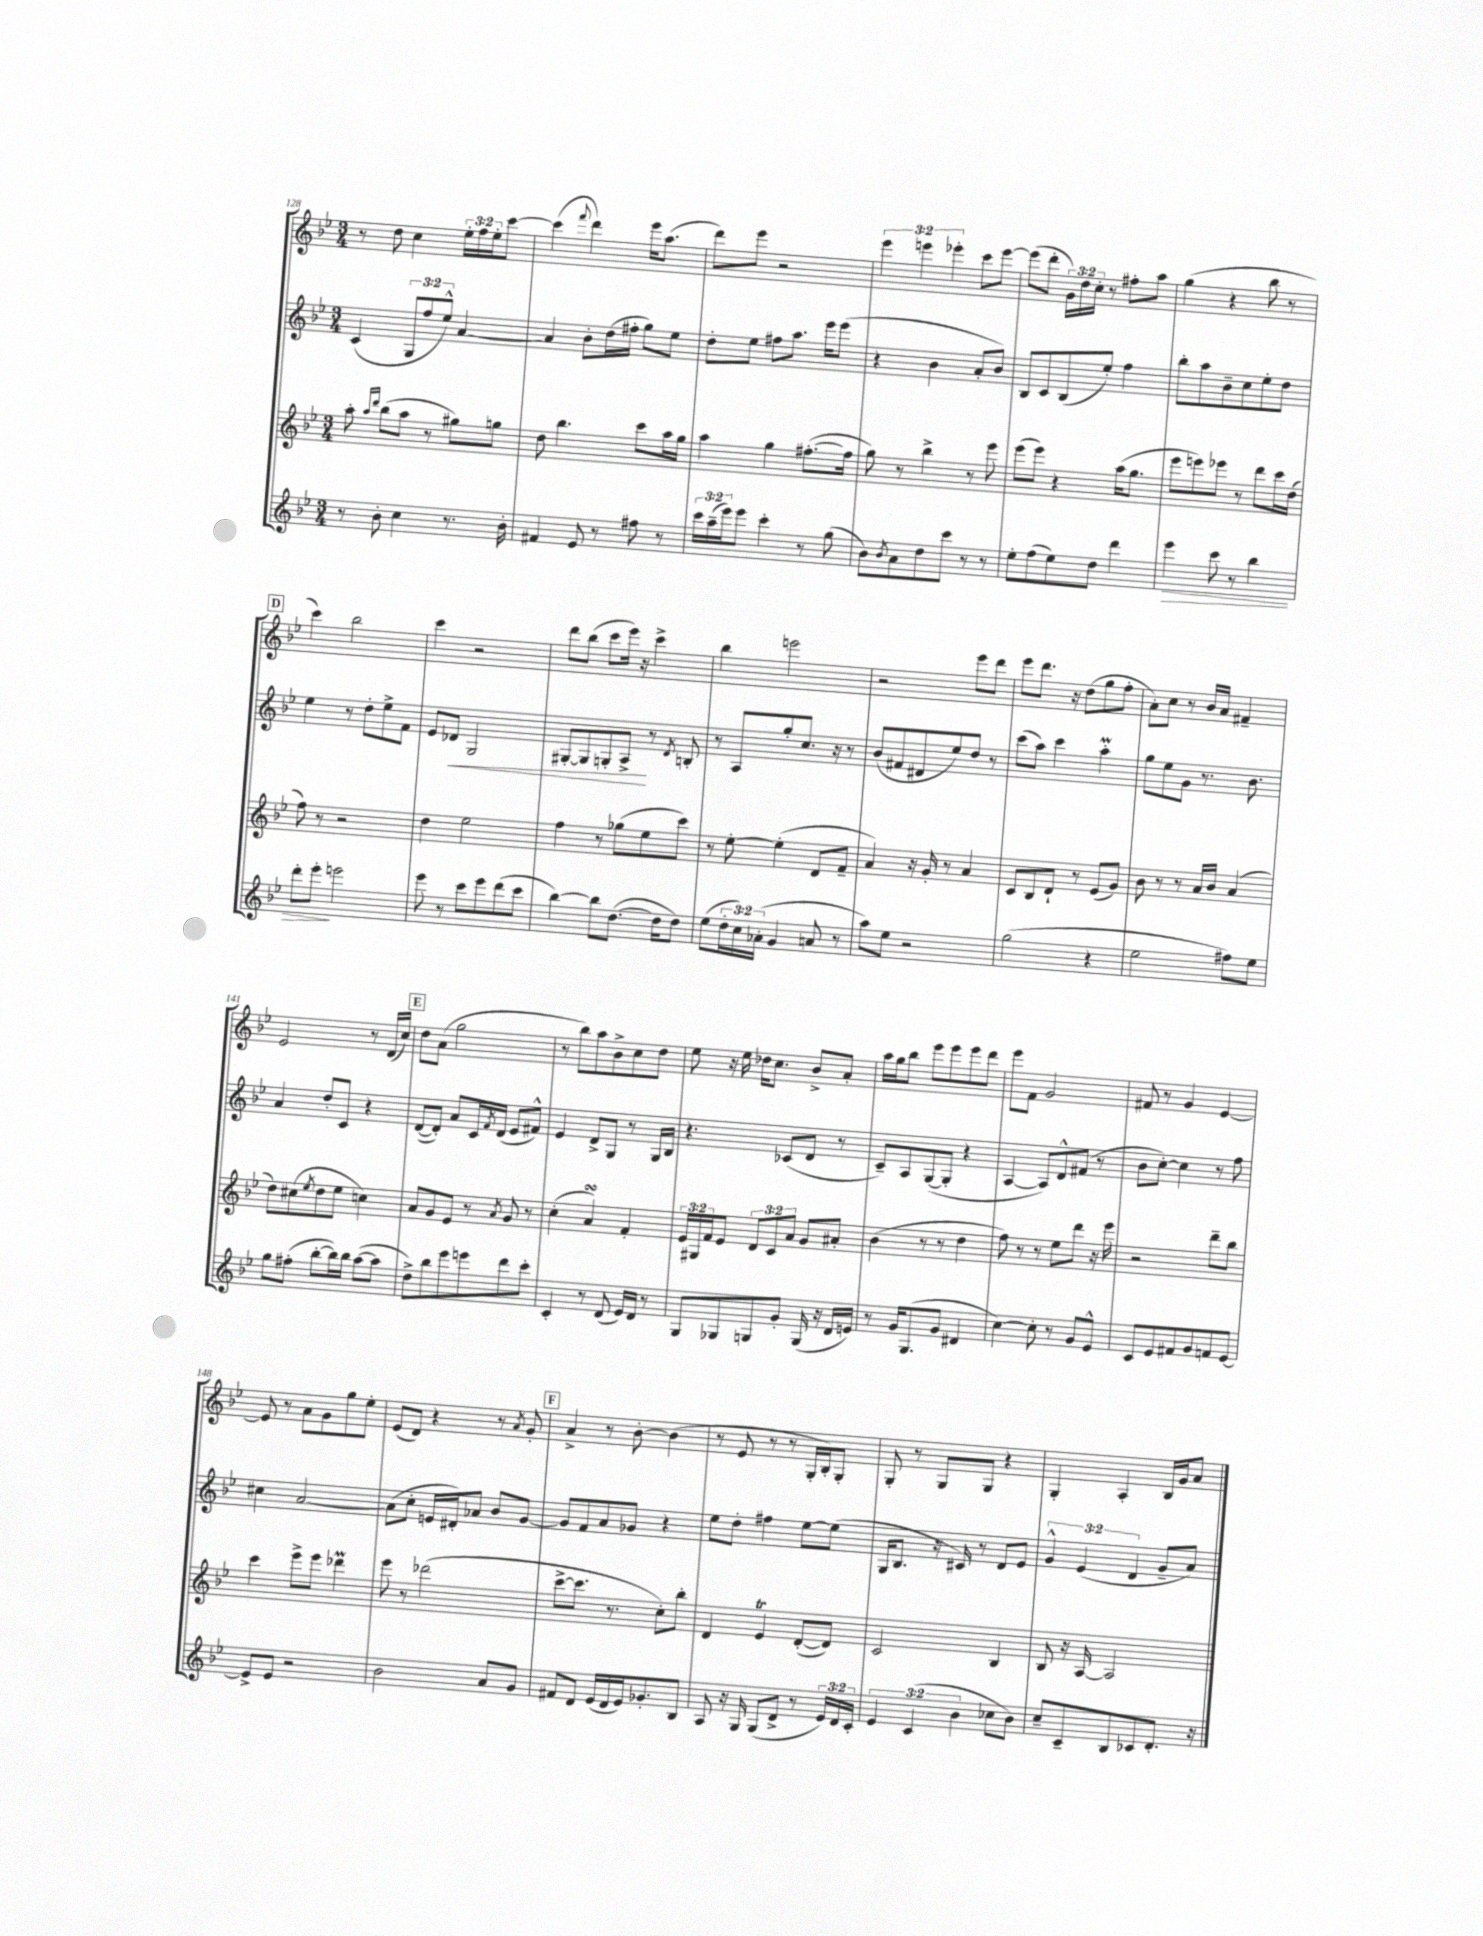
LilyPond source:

<<
\new StaffGroup <<
\new Staff = "s0" {
    \clef treble \key bes \major \numericTimeSignature \time 3/4 \override Staff.TupletNumber.text = #tuplet-number::calc-fraction-text
    r8 d''8 c''4 \tuplet 3/2 { ees''16-. f''16 ees''16-. } c'''8~ |
    c'''4( \appoggiatura { f'''8 } d'''4) ees'''16 a''8.( |
    d'''8) ees'''8 r2 |
    \tuplet 3/2 { ees'''4 e'''4 ees'''4-. } c'''8 ees'''8~ |
    ees'''8( d'''8-. \tuplet 3/2 { g'16) d''16 c''16-. } r8 fis''8-. a''8 |
    g''4( r4 bes''8 r8 |
    \mark \markup { \box "D" } c'''4) bes''2 |
    c'''4 r2 |
    d'''8 bes''8( c'''8 ees'''16) r16 c'''4-> |
    bes''4 e'''2 |
    r2 ees'''8 d'''8 |
    ees'''8 d'''8. r16 d''8( g''8 f''8-. |
    a'8-.) c''8 r8 bes'16 a'16 fis'4-- |
    ees'2 r8 d'16( c''16) |
    \mark \markup { \box "E" } d''8 a'8( g''2 |
    r8 bes''8) a''8 bes'8-> c''8 d''8 |
    ees''8 r16 ees''16 des''16 c''8. bes'8-> a'8-. |
    a''16 g''16 bes''8 ees'''8 ees'''8 ees'''8 d'''8 |
    ees'''8 f'8 g'2 |
    fis'8 r8 g'4 ees'4~ |
    ees'8 r8 a'8 g'8 g''8 ees''8-. |
    ees'8( d'8) r4 r8 \acciaccatura { a'8 } g'8-. |
    \mark \markup { \box "F" } a'4-> r8 bes'8~-. bes'4( |
    r8 ees'8 r8 r8 g16-. bes16-.) g8-. |
    g8-. r8 g8 g8 r4 |
    g4-. a4-. bes16 g'16 a'8 \bar "|." |
}
\new Staff = "s1" {
    \clef treble \key bes \major \numericTimeSignature \time 3/4 \override Staff.TupletNumber.text = #tuplet-number::calc-fraction-text
    c'4( \tuplet 3/2 { g8 f''8 ees''8-^) } a'4~ |
    a'4 bes'8-. d''16( fis''16-. g''8) ees''8 |
    d''8-. ees''8 fis''8 a''8. ees'''16 ees'''8( |
    r4 bes'4 a'8-. bes'8) |
    bes8 c'8 bes8( ees''8-.) f''4 |
    bes''8-. a''8 bes'8-- c''8 ees''8-. d''8 |
    \mark \markup { \box "D" } ees''4 r8 d''8-. ees''8-> f'8 |
    ees'8 des'8\< g2 |
    gis8~-. gis8 g8-. a8->\! r8 \acciaccatura { d'8 } b8-. |
    r8 a8 g''8-. c''8. r16 r8 |
    bes'8( fis'8 dis'8 ees''8) d''8 r8 |
    c'''8( a''8) c'''4 a''4-.\prall |
    g''8 ees''8 g'8 r8. bes'8. |
    a'4 d''8-. c'8 r4 |
    \mark \markup { \box "E" } d'8~( d'8-.) a'8 c'16 \acciaccatura { f'8 } d'16( ees'8 fis'8-^) |
    ees'4 d'8-> g8 r8 g16 bes16 |
    r4. ces'8( d'8 r8 |
    c'8--) a8 g8~( g8-. r4 |
    a4~ a8) d'8-^ fis'8( r8 |
    bes'8 c''8~-.) c''4 r8 f''8 |
    cis''4 a'2~ |
    a'8( c''8-. e'16 dis'16-.) aes'8 bes'8 g'8~ |
    \mark \markup { \box "F" } g'8 f'8 a'8 ges'8 r4 |
    ees''8 d''8-. fis''4 ees''8~ ees''8( |
    g16 bes8. r16 cis'16) r8 d'8 ees'8 |
    \tuplet 3/2 { g'4-^ ees'4( d'4 } g'8-- a'8) \bar "|." |
}
\new Staff = "s2" {
    \clef treble \key bes \major \numericTimeSignature \time 3/4 \override Staff.TupletNumber.text = #tuplet-number::calc-fraction-text
    a''8-. \grace { a''16 d'''16 } bes''8( a''8 r8 gis''8) g''8 |
    d''8 bes''4. c'''8 a''16 g''16 |
    a''4 g''4 fis''8.~-.( fis''16 |
    g''8) r8 bes''4-> r8 ees'''8 |
    ees'''8( ees'''8) r4 a''16( g''8. |
    ees'''8 e'''8) ees'''8 r8 d'''8 c'''16 d''16( |
    \mark \markup { \box "D" } f''8) r8 r2 |
    d''4 ees''2 |
    f''4 r8 ges''8( ees''8 c'''8) |
    r8 ees''8~-. ees''4-.( d'8 f'8-- |
    a'4) r16 g'16-. r8 a'4 |
    c'8 bes8 d'8-! r8 ees'8( g'8) |
    bes'8 r8 r8 a'16 bes'16 a'4( |
    d''8) cis''8( \acciaccatura { ees''8 } d''8 ees''8 c''4) |
    \mark \markup { \box "E" } a'8 g'8 ees'8 r8 \acciaccatura { a'8 } g'8 r8 |
    c''4-.( a'4\turn) f'4-. |
    \tuplet 3/2 { ees'16 gis16 f'16 } ees'8 \tuplet 3/2 { d'8 c'8 a'8 } g'8 ais'8-. |
    bes'4( r8 r8 d''4 |
    f''8) r8 r8 ees''8 d'''8 r16 ees'''16 |
    r2 d'''8-- bes''8 |
    c'''4 ees'''8-> ees'''8 des'''4\prall |
    ees'''8 r8 des'''2( |
    \mark \markup { \box "F" } c'''8~-> c'''8. r8. c''8-.) bes''8-. |
    d'4 ees'4\trill d'8~-.( d'8) |
    c'2 bes4 |
    bes8 r16 a16~ a2 \bar "|." |
}
\new Staff = "s3" {
    \clef treble \key bes \major \numericTimeSignature \time 3/4 \override Staff.TupletNumber.text = #tuplet-number::calc-fraction-text
    r8 bes'8-. c''4 r8. bes'16-. |
    fis'4 ees'8 r8 fis''8 r8 |
    \tuplet 3/2 { c'''16 a''16--( ees'''16) } ees'''8 c'''4-. r8 g''8( |
    bes'8) \acciaccatura { bes'8 } a'8 d''8 c'''8 r8 r8 |
    ees''8-. f''8( ees''8) d''8 d'''4 |
    ees'''4\> c'''8 r8 bes''4 |
    \mark \markup { \box "D" } d'''8-. ees'''8-.\! e'''2 |
    ees'''8 r8 c'''8 ees'''8 d'''8( c'''8 |
    bes''4~) bes''8 d''8.~( d''16 d''8) |
    ees''8( \tuplet 3/2 { d''16-. c''16) aes'16-.( } g'4 a'8 r8 |
    a''8) ees''8 r2 |
    g''2( r4 |
    ees''2 fis''8) ees''8 |
    g''8 fis''8-.( bes''8~-. bes''16) bes''16 a''8~( a''8 |
    \mark \markup { \box "E" } d''8->) bes''8 ees'''8 e'''8 d'''8 c'''8-. |
    c'4-. r8 d'8( ees'16) d'16 r8 |
    g8 ges8 g8 g'8-. g16( r16 d'16 e'16) |
    r8 g'16 g8.( g'8 dis'4 |
    c''4~) c''8-. r8 g'8 ees'8-^ |
    c'8 ees'8 fis'8 g'8 f'8 ees'8~ |
    ees'8-> ees'8 r2 |
    bes'2 a'8 g'8 |
    \mark \markup { \box "F" } fis'8 d'8 ees'16( d'16 ees'16) ges'8.-. bes8 |
    a8 r16 g16 g8( d'8-> r8 \tuplet 3/2 { ees'16) d'16 c'16-. } |
    \tuplet 3/2 { ees'4 c'4( bes'4 } ces''8 bes'8) |
    c''8-- c'8-- bes8 ces'8 d'8.-. r16 \bar "|." |
}
>>
>>
\layout { \context { \Score currentBarNumber = #128 } }
